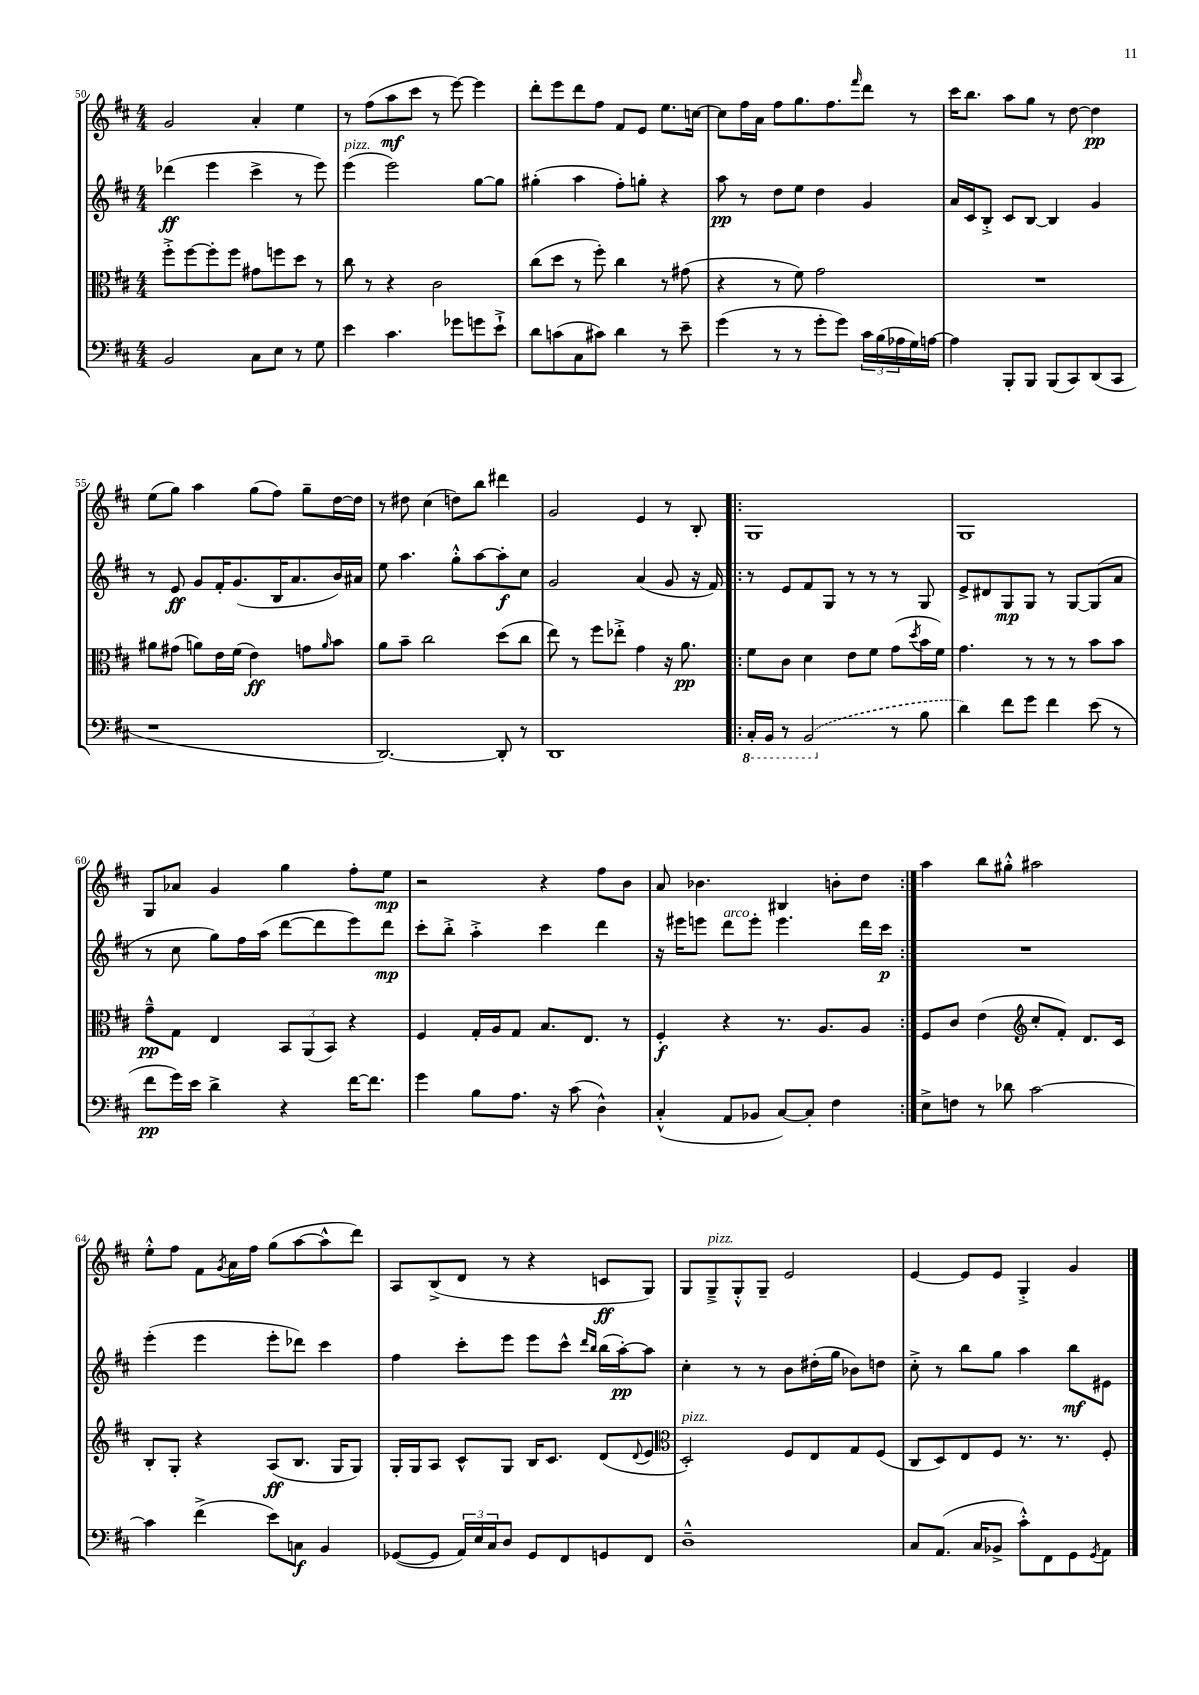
<<
\new StaffGroup <<
\new Staff = "s0" {
    \clef treble \key d \major \numericTimeSignature \time 4/4
    g'2 a'4-. e''4 |
    r8 fis''8( a''8\mf cis'''8 r8 e'''8~) e'''4 |
    d'''8-. e'''8 d'''8 fis''8 fis'8 e'8 e''8. c''16~ |
    c''8 fis''16 a'16 fis''8 g''8. fis''8. \grace { fis'''16 } d'''8 r8 |
    cis'''16 b''8. a''8 g''8 r8 d''8~ d''4\pp |
    e''8( g''8) a''4 g''8( fis''8) g''8-- d''16~ d''16 |
    r8 dis''8 cis''4( d''8) b''8 dis'''4 |
    g'2 e'4 r8 b8-. |
    \repeat volta 2 { g1 |
    g1 |
    g8 aes'8 g'4 g''4 fis''8-. e''8\mp |
    r2 r4 fis''8 b'8 |
    a'8 bes'4. bis4 b'8-. d''8 | }
    a''4 b''8 gis''8-.-^ ais''2 |
    e''8-.-^ fis''8 fis'8 \acciaccatura { g'8 } a'16 fis''16 g''8( a''8~ a''8-^ d'''8) |
    a8 b8->( d'8 r8 r4 c'8\ff g8) |
    g8 g8--->^\markup { \italic "pizz." } g8-.-^ g8-- e'2 |
    e'4~ e'8 e'8 g4-.-> g'4 \bar "|." |
}
\new Staff = "s1" {
    \clef treble \key d \major \numericTimeSignature \time 4/4
    des'''4\ff( e'''4 cis'''4-> r8 e'''8) |
    e'''4^\markup { \italic "pizz." }( e'''2) g''8~ g''8 |
    gis''4-.( a''4 fis''8-.) g''8-. r4 |
    a''8\pp r8 d''8 e''8 d''4 g'4 |
    a'16 cis'16 b8-.-> cis'8 b8~ b4 g'4 |
    r8 e'8\ff g'8 fis'16-. g'8.( b16 a'8. b'16) ais'16 |
    e''8 a''4. g''8-.-^ a''8~ a''8-.\f cis''8 |
    g'2 a'4( g'8 r16 fis'16) |
    \repeat volta 2 { r8 e'8 fis'8 g8 r8 r8 r8 g8 |
    e'8-> dis'8 g8\mp g8 r8 g8~ g8( a'8 |
    r8 cis''8 g''8) fis''16 a''16( d'''8~ d'''8 e'''8) d'''8\mp |
    cis'''8-. b''8-.-> a''4-.-> cis'''4 d'''4 |
    r16 eis'''16 e'''8 d'''8^\markup { \italic "arco" } e'''8-. e'''4. d'''16 cis'''16\p | }
    R1 |
    e'''4-.( e'''4 e'''8-. des'''8) cis'''4 |
    fis''4 cis'''8-. e'''8 e'''8 cis'''8-^ \grace { d'''16 b''16 } b''16( a''16~-.\pp) a''8 |
    cis''4-. r8 r8 b'8 dis''16-.( g''16 bes'8) d''8 |
    cis''8-.-> r8 b''8 g''8 a''4 b''8\mf eis'8 \bar "|." |
}
\new Staff = "s2" {
    \clef alto \key d \major \numericTimeSignature \time 4/4
    fis''8-.-> fis''8~ fis''8-. fis''8 gis'8 f''8 d''8 r8 |
    cis''8 r8 r4 cis'2 |
    cis''8( d''8 r8 fis''8-.) cis''4 r8 gis'8( |
    r4 r8 fis'8) g'2 |
    R1 |
    ais'8 gis'8( a'8) e'16 fis'16( e'4\ff) g'8 \grace { a'16 } b'8 |
    a'8 b'8-- cis''2 d''8( cis''8 |
    e''8) r8 fis''8 ees''8-.-> g'4 r16 a'8.\pp |
    \repeat volta 2 { fis'8 cis'8 d'4 e'8 fis'8 g'8( \acciaccatura { d''8 } b'16 fis'16) |
    g'4. r8 r8 r8 b'8 b'8 |
    g'8---^\pp g8 e4 \tuplet 3/2 { b,8 a,8( b,8) } r4 |
    fis4 g16-. a16 g8 b8. e8. r8 |
    fis4-.\f r4 r8. a8. a8 | }
    fis8 cis'8 e'4( \clef treble cis''8-. fis'8-.) d'8. cis'16 |
    b8-. g8-. r4 a8\ff( b8. g16 g8) |
    g16-. g16 a8 cis'8-^ g8 b16 cis'8. d'8( \appoggiatura { d'8 } e'8 |
    \clef alto d2-.^\markup { \italic "pizz." }) fis8 e8 g8 fis8( |
    cis8 d8) e8 fis8 r8. r8. fis8-. \bar "|." |
}
\new Staff = "s3" {
    \clef bass \key d \major \numericTimeSignature \time 4/4
    b,2 cis8 e8 r8 g8 |
    e'4 cis'4. ges'8 g'8 e'8-!-> |
    d'8 c'8( cis8 cis'8) d'4 r8 e'8-- |
    g'4( r8 r8 g'8-. g'8) \tuplet 3/2 { cis'16 b16( aes16 } g16) a16~ |
    a4 b,,8-. b,,8 b,,8( cis,8) d,8( cis,8 |
    r1 |
    d,2.~) d,8-. r8 |
    d,1 |
    \repeat volta 2 { \ottava #-1 cis,16-. b,,16 r8 \once \slurDashed b,,2( \ottava #0 r8 b8 |
    d'4) fis'8 g'8 fis'4 e'8( r8 |
    fis'8\pp g'16) e'16 d'4-> r4 fis'16~ fis'8. |
    g'4 b8 a8. r16 cis'8( d4-^) |
    cis4-.-^( a,8 bes,8 cis8~) cis8-. fis4 | }
    e8-> f8 r8 des'8 cis'2~ |
    cis'4 fis'4->( e'8) c8\f b,4 |
    ges,8~( ges,8 \tuplet 3/2 { a,16) e16 cis16 } d8 ges,8 fis,8 g,8 fis,8 |
    d1---^ |
    cis8 a,8.( cis16 bes,8-> cis'8-.-^) fis,8 g,8 \acciaccatura { g,8 } a,8 \bar "|." |
}
>>
>>
\layout { \context { \Score currentBarNumber = #50 } }
